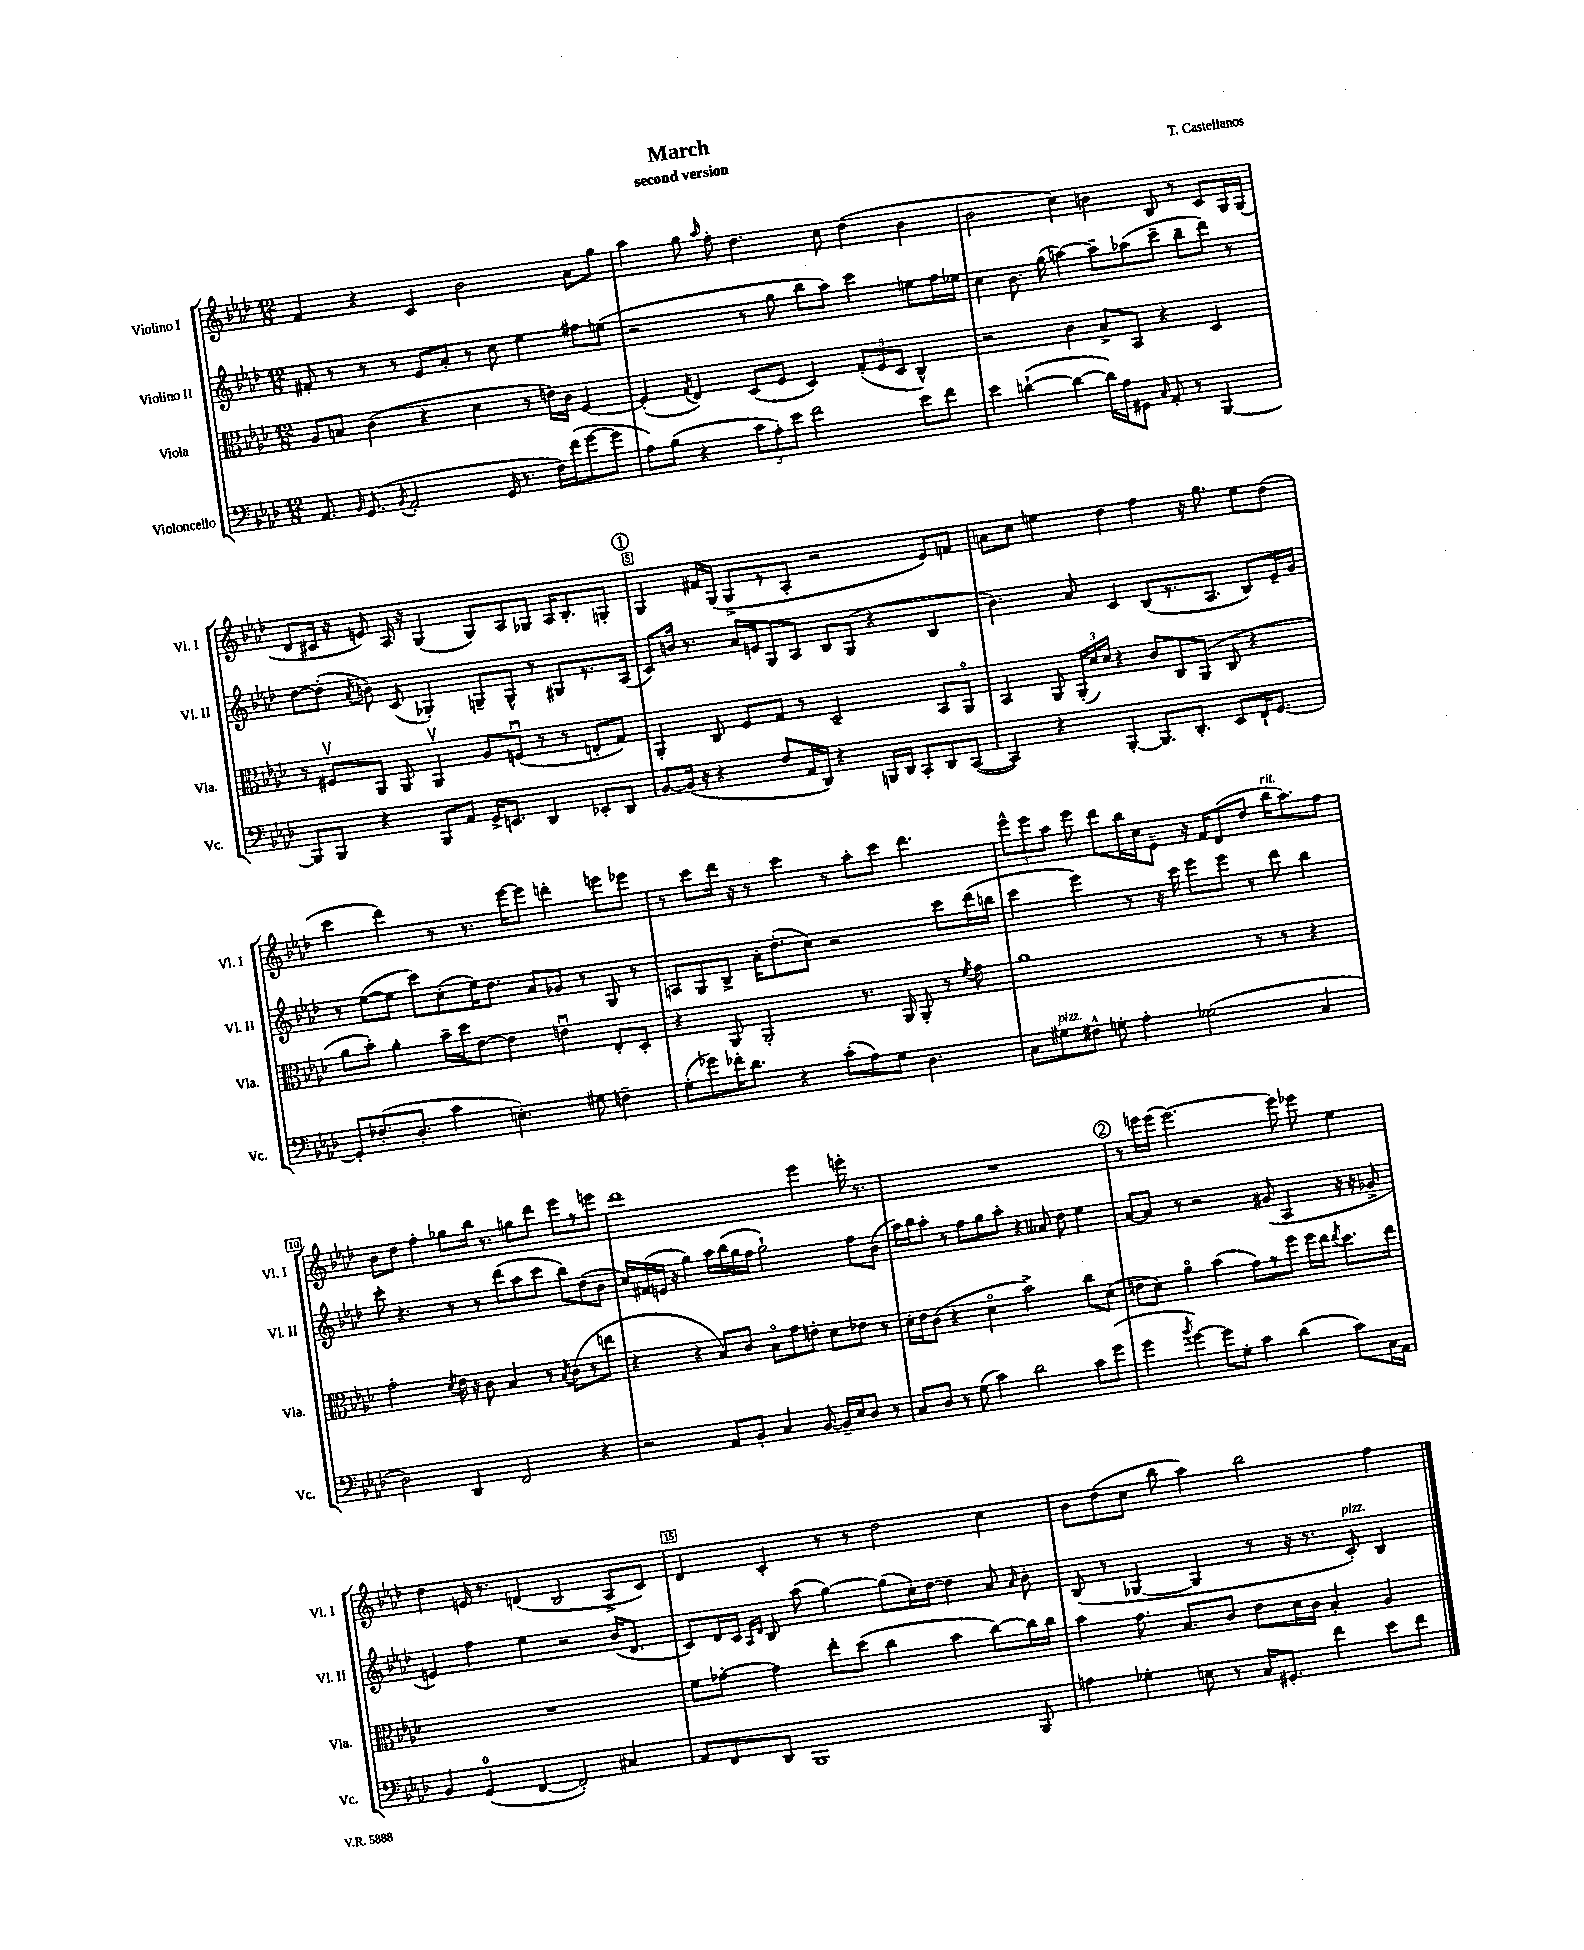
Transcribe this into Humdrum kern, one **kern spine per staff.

**kern	**kern	**kern	**kern
*part4	*part3	*part2	*part1
*staff4	*staff3	*staff2	*staff1
*I"Violoncello	*I"Viola	*I"Violino II	*I"Violino I
*I'Vc.	*I'Vla.	*I'Vl. II	*I'Vl. I
*clefF4	*clefC3	*clefG2	*clefG2
*k[b-e-a-d-]	*k[b-e-a-d-]	*k[b-e-a-d-]	*k[b-e-a-d-]
*M12/8	*M12/8	*M12/8	*M12/8
=1	=1	=1	=1
8.AA-/	8A-/L	8f#X'/	4f/
.	8Bn/J	8r	.
16qqBB-/	.	.	.
(8.GG/	.	.	.
.	(4c\	8r	4r
8qBB-/	.	.	.
2AA-'/	.	8r	.
.	4r	8e-/L	4c/
.	.	8a-'/J	.
.	4d-\	8r	2b-\
16GG/	.	8cc\	.
8.r	.	.	.
.	8r	4ee-\	.
16F\LL)	16en\LL)	.	.
(16f\J	16c\JJ	.	.
[8g\	[4F/	8ff#X\L	8a-\L
8g\J]	.	(8een\J	8gg\J
=2	=2	=2	=2
8A-\L)	(4F'/]	2r	4aa-\
(8B-\J	.	.	.
.	8qG/	.	.
4r	4E-/)	.	8gg\
.	.	.	16qqaa-/
.	.	.	8ff'\
12c\L	(8D-/L	8r	4.dd-\
12A-'\)	.	.	.
.	8F/J	8gg\	.
12e-\J	.	.	.
2f\	4D-/)	8bb-\L	.
.	.	8aa-\J)	8cc\
.	(12G'/L	4ccc\	(4dd-\
.	12F/	.	.
.	12D-/J	.	.
8e-\L	4C^^/)	8een\L	4b-\
8f\J	.	16ff\L	.
.	.	16ee-X\JJ	.
=3	=3	=3	=3
4e-\	2r	4cc\	2b-\
([4dn`\	.	8.b-\	.
.	.	(16gg\	.
4d\_	4c\	[4aan\)	4cc\)
16d\LL])	8B-^/L	8aa~\L]	4bn\
16A-\J	.	.	.
8GG#X\J	8BB-/J	(8aa-X\	.
16qqC/	.	.	.
8AA-'/	4r	8ccc~\J	8B-/
8r	.	8bb-~\L	8r
[4BBB-/	4D-/	8ddd-\J)	8c/L
.	.	8r	16G/L
.	.	.	(16G/JJ
!!LO:LB:g=z
=4	=4	=4	=4
8BBB-/L]	8r	[8dd-\L	8d-/L
8BBB-/J	8F#Xv/L	(8dd-'\J]	16c#X/Jk
.	.	.	16r
.	.	8qa-/	.
4r	8AA-/J	8bn\)	8en/)
.	8AA-/	(8c/	16A-/
.	.	.	16r
8BBB-/L	4AA-v/	4G-X'/)	(4G/
8AA-/J	.	.	.
16GG^/KL	8A-/L	8Gn~/L	8G/L)
8.EEn/J	.	.	.
.	(8Fnu/J	8G^^/J	8A-/
4DD-/	8r	8r	8G-X/J
.	8r	8G#X/L	16A-/KL
.	.	.	8.B-'/
8EE-X'/L	8En'/L	8.r	.
8DD-/J	8G/J)	.	8Gn'/J
.	.	(16A-/Jk	.
!!LO:REH:place=s1:t=1
=5	=5	=5	=5
[8BB-/L	4AA-'/	8c/L)	4G/
(16BB-/Jk]	.	16bn/Jk	.
16r	.	8.r	.
4r	8C/	.	16f#X/LL
.	.	.	(16G/JJ
.	8F/L	16a-/LL	8G^/L
.	.	16en/J	.
8F/L	8G/J	8G/	8r
16AA-/L	8r	8A-/J	8A-'/J
16DD-/JJ)	.	.	.
4r	2D-~/	8B-/L	2r
.	.	(8G/J	.
16BBBn/LL	.	4r	.
16DD-/JJ	.	.	.
8CC'/L	.	.	.
8DD-/	8BB-/L	4B-/	8e-/L)
([8CC/J	8AA-/J	.	8fn/J
=6	=6	=6	=6
4CC/])	4BB-/	4.b-\)	8an\L
.	.	.	8cc\J
4r	8AA-/	.	4een\
.	(24AA-'/LL	8a-/	.
.	24d-/)	.	.
.	24d-/JJ	.	.
[4BBB-'/	4r	4c/	4dd-\
8.BBB-/L]	8c/L	(8B-/L	4ff\
.	8C/	8.r	.
8.DD-'/J	.	.	.
.	(8AA-/J	.	16r
.	.	8.A-/J	8.gg\
8EE-/L	8C/	.	.
16FF`/K	4r	8B-/L)	8ee\L
[8.GG/J	.	.	.
.	.	16e-~/L	(8dd-\J
.	.	16g/JJ	.
!!LO:LB:g=z
=7	=7	=7	=7
8GG'/L]	8a-\L	8r	4ccc\
(8.F-X'/	8b-'\J)	([8ee-\L	.
.	4a-'\	8ee-\J]	4ddd-\)
8.D-'/J	.	.	.
.	.	8ccc\L)	.
4c\	16b-~\LL	(8cc'\	8r
.	16dd-\J	.	.
.	[8e-\J	16ee-\K)	8.r
.	.	8.dd-\J	.
4.En'\)	4e-\]	.	.
.	.	.	[16eee-\KL
.	.	8a-/L	8eee-\J]
.	4enu\	8g-X/J	4dddn'\
8G#X\	.	8r	.
4Fn~\	8E-'/L	8G/	8eeen\L
.	8D-'/J	8r	8eee-X\J
=8	=8	=8	=8
(8G'\L	4r	8An/L	8r
8g-X\)	.	8G/	8ccc\L
16f-X'\K	8AA-/	8B-^/J	16ddd-\Jk
8.d-\J	.	.	16r
.	2AA-'/	16a-'\KL	8r
.	.	(8.dd-'\	.
4r	.	.	4ccc\
.	.	8cc\J)	.
(8c'\L	.	2r	8r
8A-\)	8.r	.	8aa-'\L
8G\J	.	.	8ccc\J
.	16AA-/	.	.
4.D-\	8AA-'/	.	4.ddd-\
.	8r	8ccc\L	.
.	8qf/	.	.
.	8g\	(16ddd-\L	.
.	.	16bbn\JJ	.
=9	=9	=9	=9
8C\L	1a-	4ccc\	12eee-^^\L
.	.	.	12eee-\
!LO:TX:a:i:t=pizz.	!	!	!
8G#X\	.	.	.
.	.	.	12aa-\J
8F#X^^\J	.	4eee-\)	8eee-\
8Gn'\	.	.	8ddd-\L
4A-'\	.	8r	16bb-\L
.	.	.	16cc\J
.	.	16r	8e-~\J
.	.	16ccc\	.
(2G-X\	.	8eee-\L	16r
.	.	.	16f/KL
.	.	8eee-\J	(8d-/
.	8r	8r	8dd-/J
!	!	!	!LO:TX:a:i:t=rit.
.	8r	8ddd-\	16bb-\KL
.	.	.	8.aa-\)
4C/	4r	4bb-\	.
.	.	.	8ff\J
!!LO:LB:g=z
=10	=10	=10	=10
2D-\)	2g'\	8ccc'\	8b-\L
.	.	4.r	8dd-\J
.	.	.	4ff'\
.	8qd-/	.	.
4DD-/	16e-\	8r	8gg-X\L
.	16r	.	.
.	8c\	8r	16bb-\Jk
.	.	.	8.r
2FF/	4B-/	(8ddd-\L	.
.	.	8aa-\	8ggn\L
.	8r	8ccc\J	8ddd-\J
.	8qB-/	.	.
.	(8c\L	8bb-\L)	8eee-\L
4r	8r	(8dd-\	8r
.	8een\J	8b-\J	8eeen\J
=11	=11	=11	=11
2r	4r	16cc/LL)	1ddd-
.	.	(16f#X/	.
.	.	16en/JJ	.
.	.	16r	.
.	4r	4gg\)	.
8AA-/L	8B-/L)	16aa-\LL	.
.	.	(16bb-\	.
8BB-'/J	8c/J	16gg\	.
.	.	16ff\JJ	.
4C/	8B-\L	2gg`\)	.
.	8g\	.	.
[8BB-/	8en'\J	.	4eee-\
16BB-~/LL]	8d-\L	.	.
16E-/J	.	.	.
8D-/J	8e-X\J	8ff\L	16eeen'\
.	.	.	8.r
8r	8r	(8b-\J	.
=12	=12	=12	=12
8C/L	16d-'\LL	16aa-\LL)	1.r
.	16e-\J	16bb-\J	.
8D-/J	(8c\J	8aa-'\J	.
8r	4r	8r	.
(8G\	.	8ff\L	.
4c\)	4d-\	8gg\	.
.	.	8aa-'\J	.
2d-\	2b-^\)	4r	.
.	.	8a--X/	.
.	.	8dd-\	.
8c\L	8cc\L	4ee-\	.
(8g\J	(8d-\J	.	.
!!LO:REH:place=s1:t=2
=13	=13	=13	=13
4g\	8en\L	[8a-/L	8r
.	8d-\J)	8a-/J]	16eeen\LL
.	.	.	(16eee\JJ
8qb-/	.	.	.
[4g\)	4a-\	8r	[2.eee\)
.	.	2r	.
8g\L]	(4b-\	.	.
8G'\J	.	.	.
4c\	8g\L)	.	.
.	8r	(8g#X/	.
(4d-\	8ff\J	4A-/	8eee\]
.	16ff\LL	.	8eee-X\
.	16ee-\JJ	.	.
.	8qee-/	.	.
8c\L)	8.dd-\L	16r	4ee-\
.	.	16r	.
16C\L	.	8g-X^/	.
16AA-\JJ	16ee-\Jk	.	.
!!LO:LB:g=z
=14	=14	=14	=14
4BB-/	1.r	4en/)	4dd-\
(4GG/	.	4ff\	16en/
.	.	.	8.r
[4FF/	.	4ee-\	(4dn/
2FF'/])	.	2r	2B-/
4C#X/	.	(16b-/KL	8A-^/L
.	.	8.d-/J	.
.	.	.	8c/J)
=15	=15	=15	=15
8AA-/L	8f\L	8c/L)	4d-/
8FF/	[8g-X'\J	16d-/L	.
.	.	16c/JJ	.
.	.	16qqA-/LL	.
.	.	16qqd-/JJ	.
8DD-/J	4g-\]	8B-/	4c'/
1BBB-	.	(8aa-\	.
.	8ee-'\L	[4gg\)	8r
.	(8dd-\J	.	8r
.	4cc\	(8gg\L]	2dd-\
.	.	16cc'\L)	.
.	.	[16dd-\JJ	.
.	4b-\	4dd-\]	.
.	[8cc\L)	8a-/	4cc\
.	.	16qqa-/	.
8BBB-/	16cc\L]	8b-'\	.
.	16cc\JJ	.	.
=16	=16	=16	=16
4An\	4b-\	(8B-/	8b-\L
.	.	8r	(8dd-\
4G-X'\	8.g\	[4G-X/	8cc\J
.	.	.	8bb-\
.	8.B-/L	.	.
8En\	.	4G-/]	4aa-\)
8r	8c/J	.	.
16C/KL	8e-\L	8r	2bb-\
8.GG#X'/J	.	.	.
.	16d-\L	16r	.
.	16c\JJ	8.r	.
4f\	4B-'/	.	.
!	!	!LO:TX:a:i:t=pizz.	!
.	.	8c'/)	.
8e-\L	4A-/	4B-/	4ff\
8f\J	.	.	.
==	==	==	==
*-	*-	*-	*-
